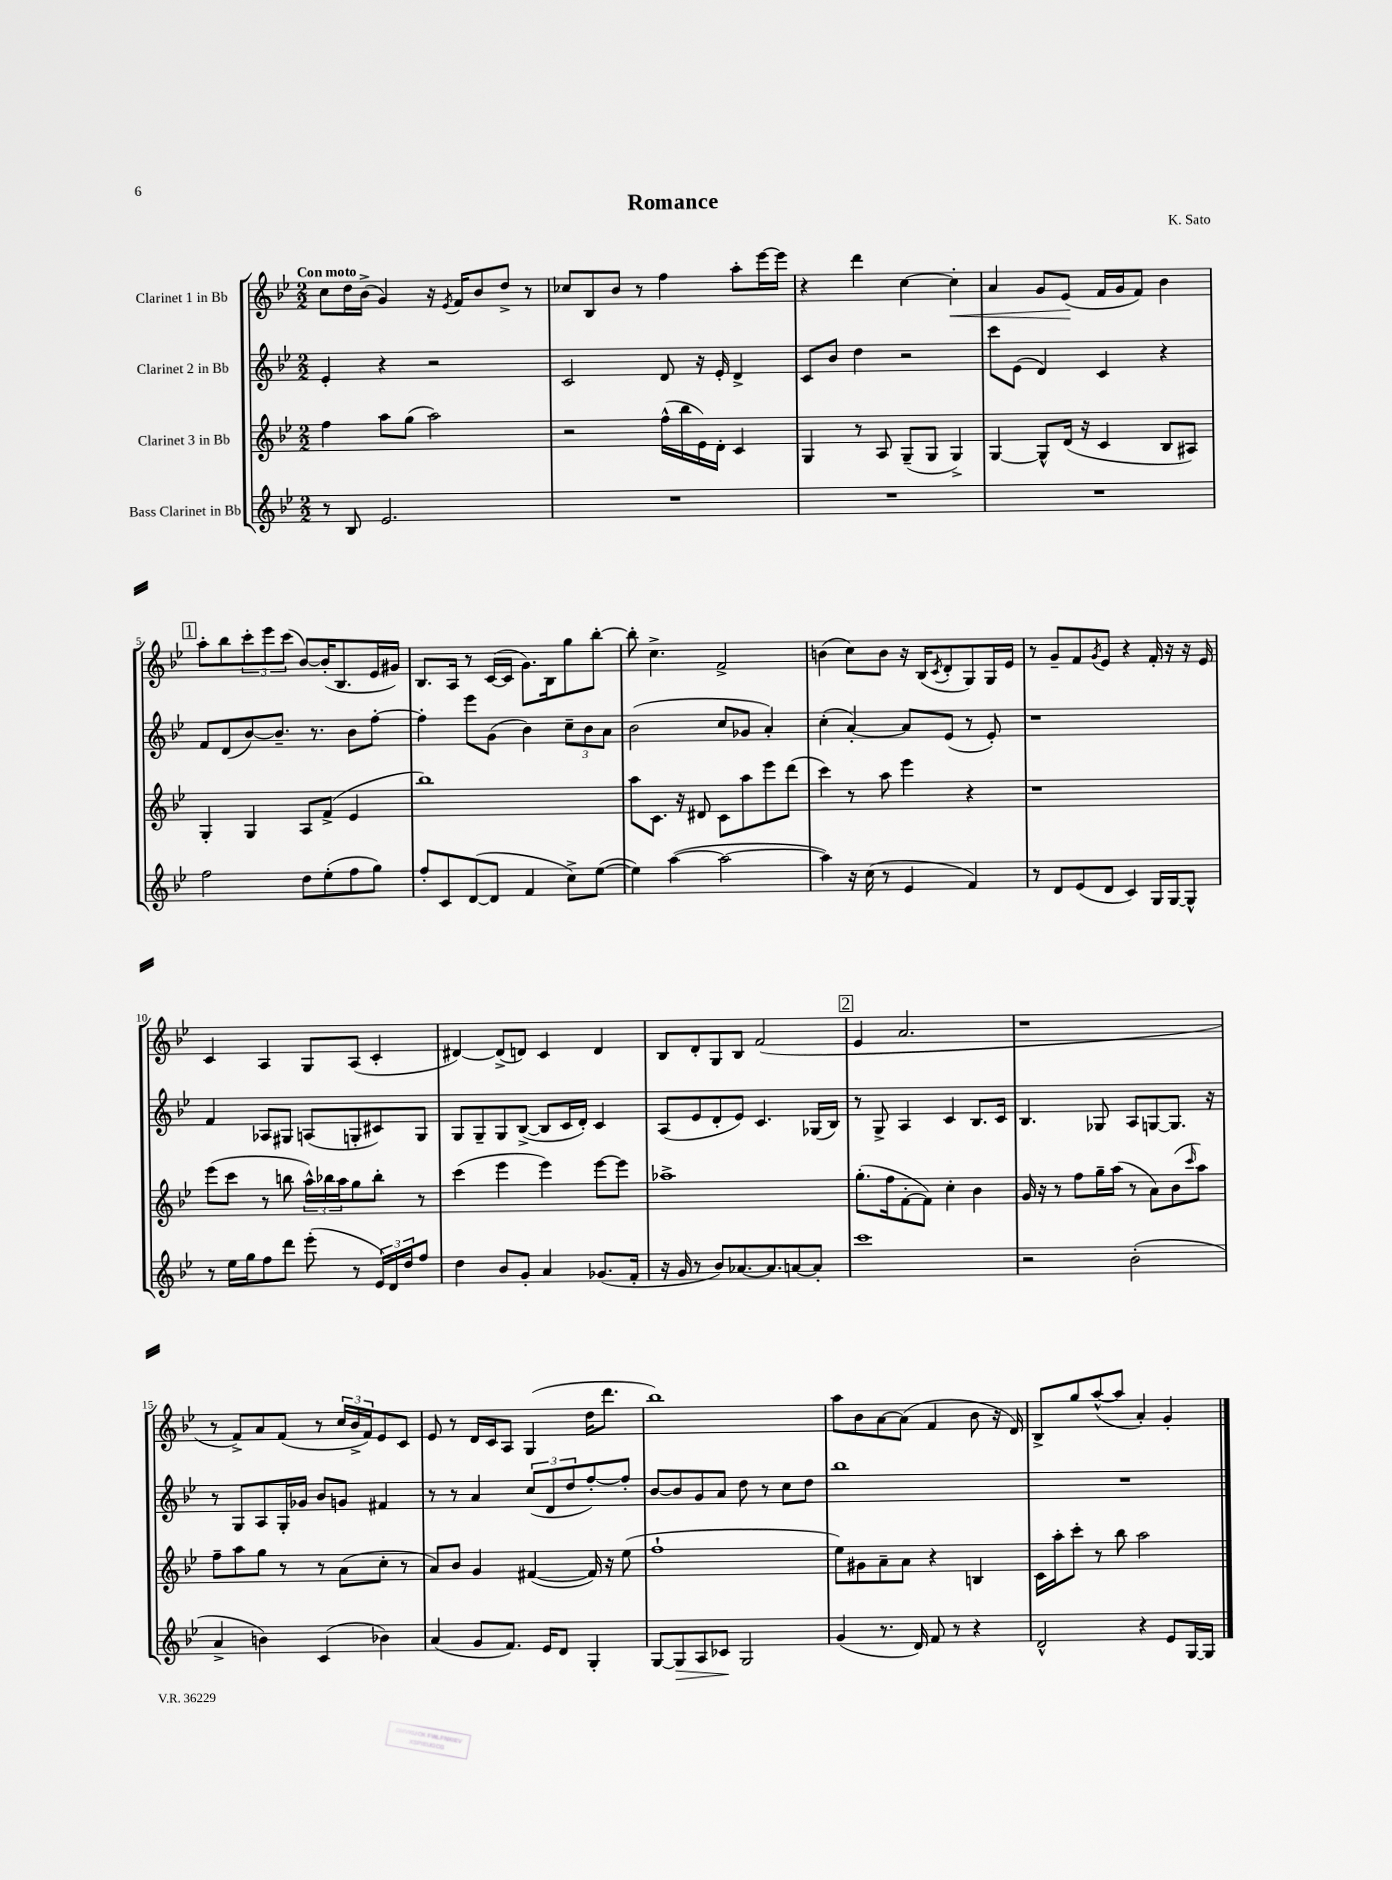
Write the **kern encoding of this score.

**kern	**kern	**kern	**kern
*staff4	*staff3	*staff2	*staff1
*clefG2	*clefG2	*clefG2	*clefG2
*k[b-e-]	*k[b-e-]	*k[b-e-]	*k[b-e-]
*M2/2	*M2/2	*M2/2	*M2/2
8r	4ff	4e-'	8cc
8B-	.	.	16dd
.	.	.	(16b-^
2.e-	8aa	4r	4g)
.	(8gg	.	.
.	2aa)	2r	16r
.	.	.	8qe-
.	.	.	16f
.	.	.	8b-
.	.	.	8dd^
.	.	.	8r
=	=	=	=
1r	2r	2c	8cc-
.	.	.	8B-
.	.	.	8b-
.	.	.	8r
.	(16ff^^	8d	4ff
.	16bb-	.	.
.	16e-)	16r	.
.	16d'	16e-'	.
.	4c	4d^	8aa'
.	.	.	[16eee-
.	.	.	16eee-]
=	=	=	=
1r	4G	8c	4r
.	.	8b-	.
.	8r	4dd	4ddd
.	8A	.	.
.	(8G~	2r	[4cc
.	8G	.	.
.	4G^)	.	4cc']
=	=	=	=
1r	[4G	8ccc	4a
.	.	(8e-	.
.	8G^^]	4d)	8g
.	(16d	.	(8e-
.	16r	.	.
.	4c	4c	16f
.	.	.	16g
.	.	.	8f)
.	8B-	4r	4b-
.	8A#)	.	.
=	=	=	=
2ff	4G'	8f	8aa'
.	.	(8d	8bb-
.	4G	[8b-)	12ccc'
.	.	.	12eee-
.	.	8.b-~]	.
.	.	.	(12ccc
8dd	8A	.	[8b-)
.	.	8.r	.
(8ee-'	(8f^	.	(16b-']
.	.	.	8.B-
8ff	4e-	8b-	.
8gg)	.	[8ff'	16e-
.	.	.	16g#)
=	=	=	=
8ff'	1bb-)	4ff']	8.B-
8c	.	.	.
.	.	.	16A
([8d	.	8eee-	8r
8d]	.	(8g	([16c
.	.	.	16c]
4f	.	4b-)	8.g)
.	.	.	16B-
8cc^)	.	12cc~	8gg
.	.	12b-	.
([8ee-	.	.	[8bb-'
.	.	12a	.
=	=	=	=
4ee-])	8aa	(2b-	8bb-']
.	8.c	.	4.cc^
([4aa	.	.	.
.	16r	.	.
.	8d#	.	.
2aa_	8c	8cc	2f^
.	8aa	8g-	.
.	8eee-	4a')	.
.	(8ddd	.	.
=	=	=	=
4aa])	4ccc)	(4cc'	(4b
16r	8r	[4a')	8cc)
(16cc	.	.	.
8r	8aa	.	8b
4e-	4eee-	8a]	16r
.	.	.	(16B-
.	.	.	8qc
.	.	(8e-	8d'
4f)	4r	8r	8G)
.	.	8e-')	16G
.	.	.	16e-
=	=	=	=
8r	1r	1r	8r
8d	.	.	8g~
(8e-	.	.	8f
.	.	.	8qg
8d	.	.	8e-
4c)	.	.	4r
16G	.	.	16f'
[16G	.	.	16r
8G^^]	.	.	16r
.	.	.	16e-
=	=	=	=
8r	(8eee-	4f	4c
16ee-	8ccc	.	.
16gg	.	.	.
8ff	8r	8A-	4A
8ddd	8bb	8G#	.
(8eee-'	24aa^^)	(8A	8G
.	24bb-	.	.
.	24aa	.	.
8r	8gg	8G'	(8A
24e-)	8bb-'	8c#)	4c'
24d	.	.	.
24dd	.	.	.
8ff	8r	8G	.
=	=	=	=
4dd	(4ccc	8G	[4d#)
.	.	8G~	.
8b-	4eee-	8G	(8d#^]
8g'	.	([8B-^	8d)
4a	4eee-)	8B-]	4c
.	.	16c	.
.	.	16d')	.
(8.g-	[8eee-	4c	4d
.	8eee-]	.	.
16f'	.	.	.
=	=	=	=
16r	1aa-^	(8A	8B-
16g	.	.	.
8r	.	8e-	8d'
8b-)	.	8d'	8G
[8.a-	.	8e-)	8B-
.	.	4.c	(2f
8.a-]	.	.	.
[8a	.	.	.
8a']	.	(16G-	.
.	.	16B-)	.
=	=	=	=
1ccc	(8.gg'	8r	4e-
.	.	8G^	.
.	16ff	.	.
.	[8f'	4A	2.a
.	8f])	.	.
.	4cc'	4c	.
.	4b-	8.B-	.
.	.	16c	.
=	=	=	=
2r	16g	4.B-	1r
.	16r	.	.
.	8r	.	.
.	8ff	.	.
.	16gg~	8G-	.
.	(16aa	.	.
(2b-'	8r	8A	.
.	8a)	[8G	.
.	(8b-	8.G]	.
.	16qqccc	.	.
.	8aa)	.	.
.	.	16r	.
=	=	=	=
4a^	8ff~	8r	8r
.	8aa	8G	8f^)
4b)	8gg	8A	8a
.	8r	16G'	(8f
.	.	16g-	.
(4c	8r	8b-	8r
.	(8a	8g	24cc
.	.	.	24b-^
.	.	.	24f)
4b-)	8cc'	4f#	8e-
.	8r	.	8c
=	=	=	=
(4a	8a)	8r	8e-
.	8b-	8r	8r
8g	4g	4a	16d
.	.	.	16c
8.f)	.	.	8A
.	([4f#	(12cc	(4G
16e-	.	.	.
.	.	12d	.
8d	.	.	.
.	.	12dd	.
4G'	16f#])	[8ff')	16dd
.	16r	.	8.ddd
.	(8ee-	8ff']	.
=	=	=	=
[8G	1ff`	[8b-	1bb-)
8G]	.	8b-]	.
8A	.	8g	.
8c-	.	8a	.
2G	.	8dd	.
.	.	8r	.
.	.	8cc	.
.	.	8dd	.
=	=	=	=
(4g	8ee-)	1bb-	8aa
.	8g#	.	8b-
8.r	8a~	.	[8a
.	8a	.	(8a]
16d)	.	.	.
8f	4r	.	4f
8r	.	.	.
4r	4B	.	8b-
.	.	.	16r
.	.	.	16d)
=	=	=	=
2d^^	16c	1r	8B-^
.	16aa'	.	.
.	8ccc'	.	8gg
.	8r	.	([8aa^^
.	8bb-	.	8aa]
4r	2aa	.	4a')
8e-	.	.	4g'
[16G	.	.	.
16G]	.	.	.
==	==	==	==
*-	*-	*-	*-
